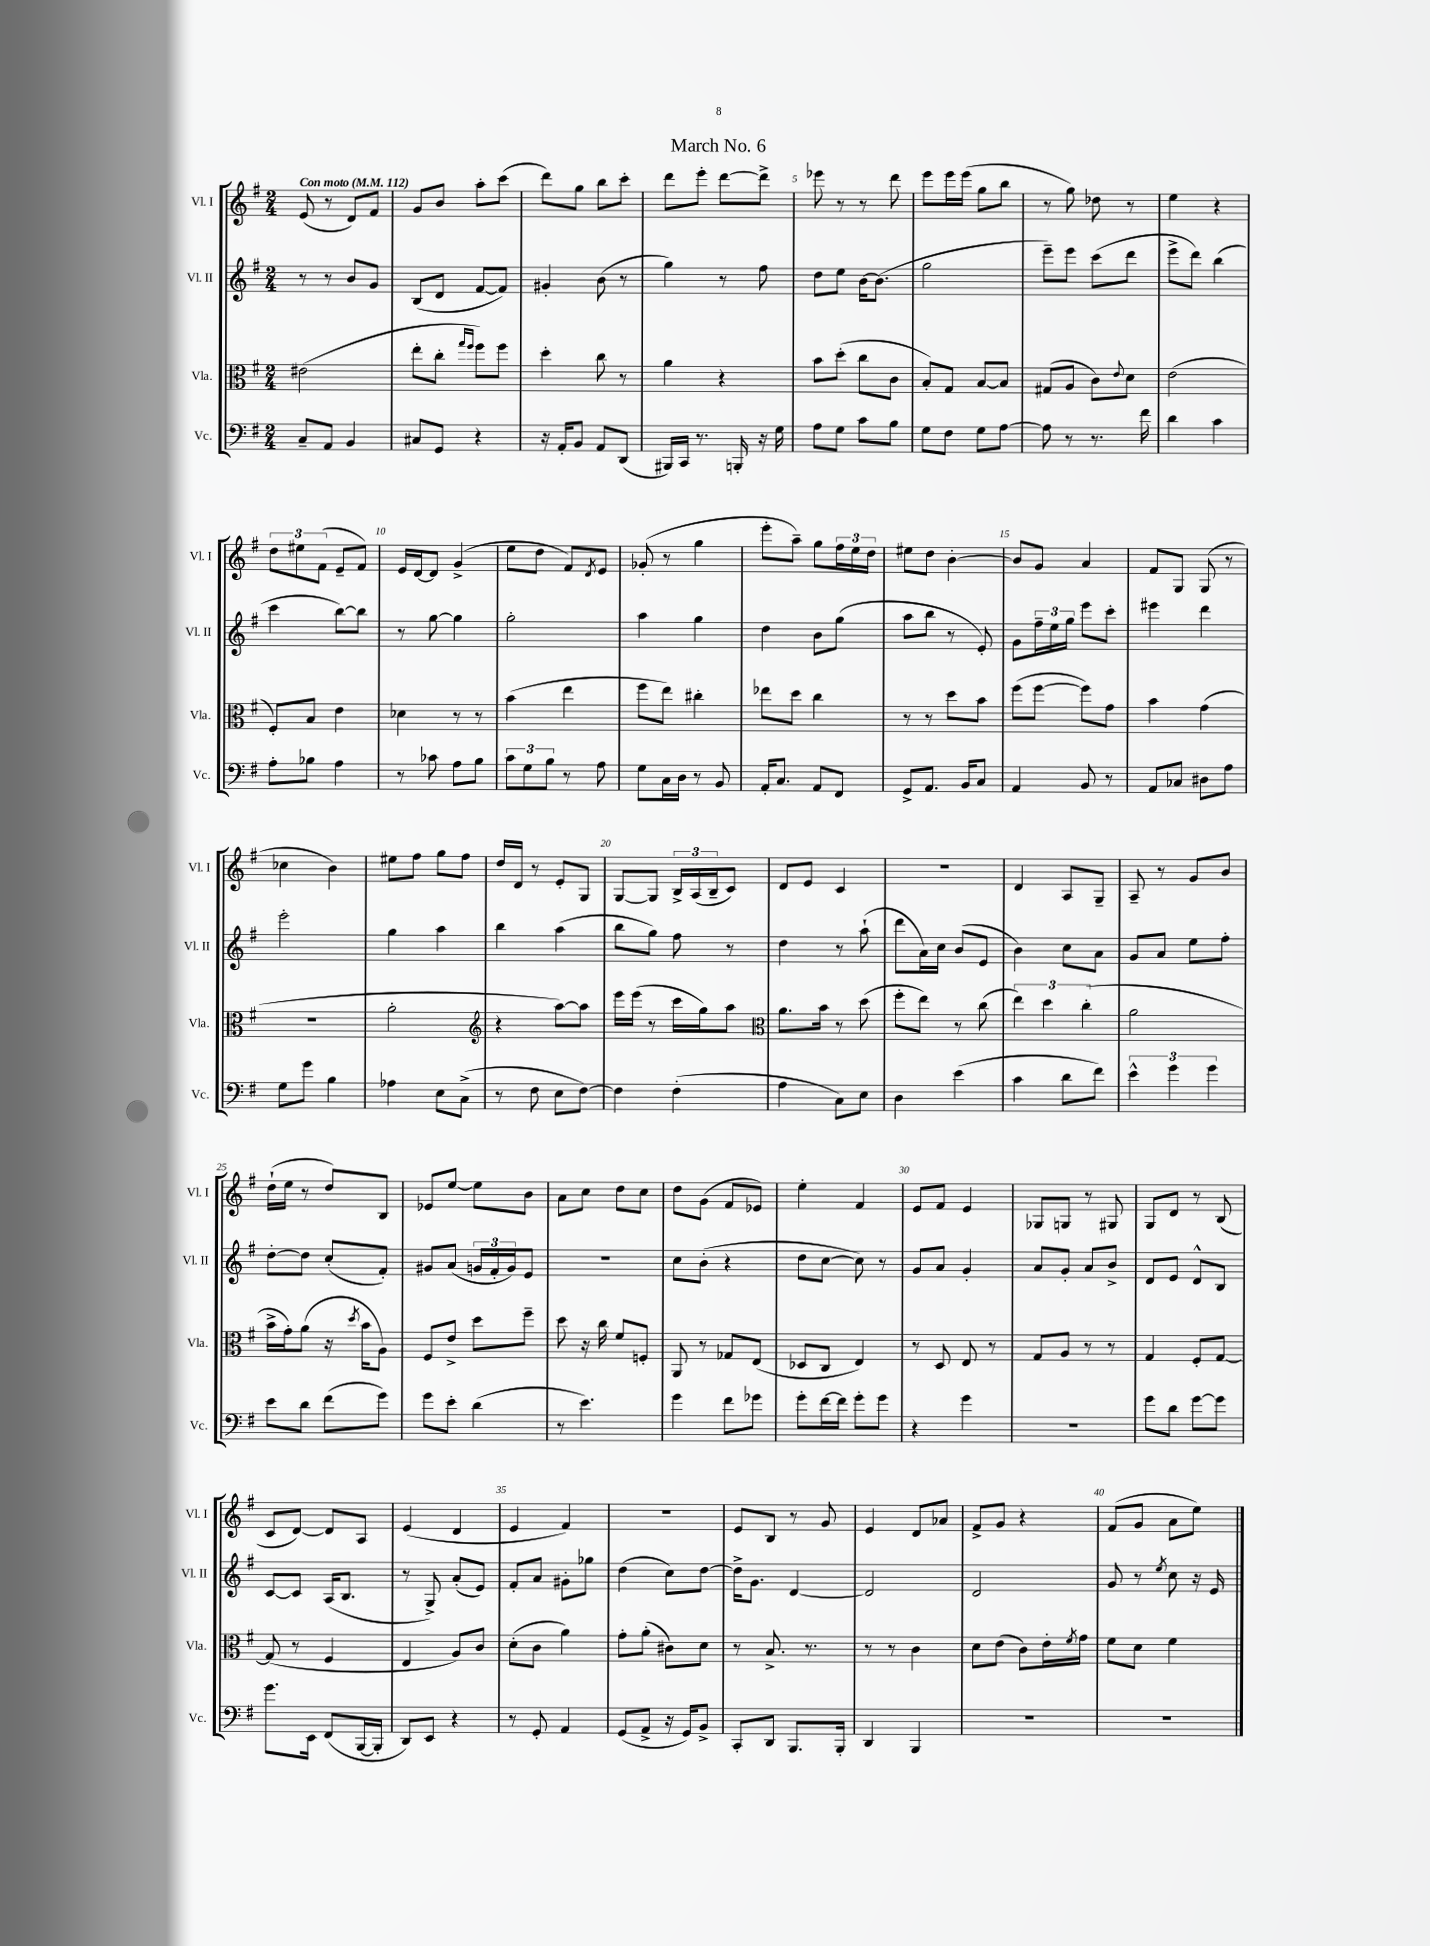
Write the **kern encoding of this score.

**kern	**kern	**kern	**kern
*part4	*part3	*part2	*part1
*staff4	*staff3	*staff2	*staff1
*I"Vc.	*I"Vla.	*I"Vl. II	*I"Vl. I
*I'Vc.	*I'Vla.	*I'Vl. II	*I'Vl. I
*clefF4	*clefC3	*clefG2	*clefG2
*k[f#]	*k[f#]	*k[f#]	*k[f#]
*M2/4	*M2/4	*M2/4	*M2/4
*MM112	*MM112	*MM112	*MM112
=1	=1	=1	=1
!	!	!	!LO:TX:a:B:t=Con moto
8C~/L	(2e#X\	8r	(8e/
8AA/J	.	8r	8r
4BB/	.	8b/L	8d/L)
.	.	8g/J	8f#/J
=2	=2	=2	=2
8C#X/L	8ee'\L	(8B/L	8g/L
8GG/J	8cc'\J	8d/J	8b/J
.	16qqgg/LL	.	.
.	16qqff#/JJ	.	.
4r	8ff#\L)	[8f#/L	8aa'\L
.	8ff#\J	8f#/J])	(8ccc\J
=3	=3	=3	=3
16r	4dd'\	4g#X'/	8ddd\L)
16AA'/KL	.	.	.
8BB/J	.	.	8gg\J
8AA/L	8cc\	(8b\	8bb\L
(8DD/J	8r	8r	8ccc'\J
=4	=4	=4	=4
16BBB#X/LL)	4a\	4gg\)	8ddd\L
16CC/JJ	.	.	.
8.r	.	.	8eee'\J
.	4r	8r	[8ddd\L
16BBBn'/	.	.	.
16r	.	8ff#\	8ddd^\J]
16G\	.	.	.
=5	=5	=5	=5
8A\L	8b\L	8dd\L	8eee-X\
8G\J	(8dd'\J	8ee\J	8r
8c\L	8cc\L	[16b\KL	8r
.	.	(8.b\J]	.
8B\J	8c\J	.	8ddd\
=6	=6	=6	=6
8G\L	8B'/L)	2gg\	8eee\L
8F#\J	8G/J	.	16eee\L
.	.	.	(16eee\JJ
8G\L	[8B/L	.	8gg\L
[8A\J	8B/J]	.	8bb\J
=7	=7	=7	=7
8A\]	(8G#X/L	8eee~\L)	8r
8r	8A/J	8eee\J	8gg\)
8.r	8c\L)	(8ccc\L	8dd-X\
.	8qqe/	.	.
.	8d\J	8ddd\J	8r
16f#\	.	.	.
=8	=8	=8	=8
4d\	(2e\	8eee^\L	4ee\
.	.	8ddd\J)	.
4c\	.	(4bb\	4r
!!LO:LB:g=z
=9	=9	=9	=9
8A'\L	8F#'/L)	4ccc\	12dd\L
.	.	.	12ee#X\
8B-X\J	8B/J	.	.
.	.	.	(12f#\J
4A\	4e\	[8bb\L)	8e~/L
.	.	8bb\J]	8f#/J)
=10	=10	=10	=10
8r	4d-X\	8r	16e/LL
.	.	.	[16d/J
8c-X\	.	[8gg\	8d/J]
8A\L	8r	4gg\]	(4g^/
8B\J	8r	.	.
=11	=11	=11	=11
12c\L	(4b\	2gg'\	8ee\L
12G\	.	.	.
.	.	.	8dd\J
12B\J	.	.	.
8r	4ee\	.	8f#/L)
.	.	.	8qd/
8A\	.	.	8e/J
=12	=12	=12	=12
8G\L	8ff#\L	4aa\	(8g-X'/
16C\L	8ee\J)	.	8r
16D\JJ	.	.	.
8r	4cc#X'\	4gg\	4gg\
8BB/	.	.	.
=13	=13	=13	=13
16AA'/KL	8ee-X\L	4dd\	8eee'\L
8.C/J	.	.	.
.	8dd\J	.	8aa~\J)
8AA/L	4cc\	8b\L	8gg\L
8FF#/J	.	(8gg\J	24ff#\L
.	.	.	24ee\
.	.	.	24dd\JJ
=14	=14	=14	=14
8GG^/L	8r	8aa\L	8ee#X\L
8.AA/J	8r	8bb\J	8dd\J
.	8dd\L	8r	[4b'\
16BB/KL	.	.	.
8C/J	8b\J	8e'/)	.
=15	=15	=15	=15
4AA/	(8ff#\L	8g\L	8b/L]
.	[8ff#\J	24ff#~\L	8g/J
.	.	24ee\	.
.	.	24gg\JJ	.
8BB/	8ff#\L])	8eee\L	4a/
8r	8g\J	8ccc'\J	.
=16	=16	=16	=16
8AA/L	4b\	4eee#X\	8f#/L
8C-X/J	.	.	8G/J
8D#X\L	(4g\	4ddd\	(8G/
8A\J	.	.	8r
!!LO:LB:g=z
=17	=17	=17	=17
8G\L	2r	2eee'\	4cc-X\
8g\J	.	.	.
4B\	.	.	4b\)
=18	=18	=18	=18
4A-X\	2a'\	4gg\	8ee#X\L
.	.	.	8ff#\J
8E\L	.	4aa\	8gg\L
(8C^\J	.	.	8ff#\J
=19	=19	=19	=19
*	*clefG2	*	*
8r	4r	4bb\	16dd/LL
.	.	.	16d/JJ
8F#\	.	.	8r
8E\L	[8aa\L)	(4aa\	8e'/L
[8F#\J)	8aa\J]	.	8G/J
=20	=20	=20	=20
4F#\]	16eee\LL	8bb\L	[8G/L
.	(16eee\JJ	.	.
.	8r	8gg\J)	8G/J]
(4F#'\	16ccc\LL	8ff#\	24B^/LL
.	.	.	(24A/
.	16gg\J)	.	.
.	.	.	24B~/J
.	8aa\J	8r	8c/J)
=21	=21	=21	=21
*	*clefC3	*	*
4A\	8.a\L	4dd\	8d/L
.	.	.	8e/J
.	16b\Jk	.	.
8C\L)	8r	8r	4c/
8E\J	(8dd\	(8aa`\	.
=22	=22	=22	=22
4D\	8ff#'\L	8ddd\L	2r
.	8ee\J)	16a\L)	.
.	.	16cc\JJ	.
(4e\	8r	(8b/L	.
.	(8cc\	8e/J	.
=23	=23	=23	=23
4c\	6ee\)	4b\)	4d/
.	6dd\	.	.
8d\L	.	8cc\L	8A/L
.	(6cc'\	.	.
8f#\J)	.	8a\J	8G~/J
=24	=24	=24	=24
6e^^\	2a\	8g/L	8A~/
.	.	8a/J	8r
6g\	.	.	.
.	.	8ee\L	8g/L
6g\	.	.	.
.	.	8ff#'\J	8b/J
!!LO:LB:g=z
=25	=25	=25	=25
8e\L	16b^\LL	[8dd'\L	(16dd`\LL
.	16g'\J)	.	16ee\JJ
8d\J	(8a\J	8dd\J]	8r
(8f#\L	16r	(8cc'/L	8dd/L)
.	8qdd/	.	.
.	16b\KL	.	.
8g\J)	8A\J)	8f#'/J)	8B/J
=26	=26	=26	=26
8g\L	8F#/L	8g#X/L	8e-X/L
8e'\J	8e^/J	(8a/J	[8ee/J
(4d\	8dd\L	24gn/LL	8ee\L]
.	.	24f#'/	.
.	.	24g/J)	.
.	8ff#~\J	8e/J	8b\J
=27	=27	=27	=27
8r	8dd\	2r	8a\L
4.e\)	16r	.	8cc\J
.	16cc\	.	.
.	8f#/L	.	8dd\L
.	8Fn'/J	.	8cc\J
=28	=28	=28	=28
4g\	8AA/	8cc\L	8dd\L
.	8r	(8b'\J	(8g\J
8f#\L	8G-X/L	4r	8f#/L
8g-X\J	(8E/J	.	8e-X/J)
=29	=29	=29	=29
8g'\L	8D-X/L	8dd\L	4ee'\
[16f#\L	8C/J	[8cc\J	.
16f#\JJ]	.	.	.
8g'\L	4E/)	8cc\])	4f#/
8g\J	.	8r	.
=30	=30	=30	=30
4r	8r	8g/L	8e/L
.	8D/	8a/J	8f#/J
4g\	8E/	4g'/	4e/
.	8r	.	.
=31	=31	=31	=31
2r	8G/L	8a/L	8G-X/L
.	8A/J	8g'/J	8Gn/J
.	8r	8a/L	8r
.	8r	8b^/J	8G#X/
=32	=32	=32	=32
8g\L	4G/	8d/L	8G/L
8d\J	.	8e/J	8d/J
[8g\L	8F#'/L	8d^^/L	8r
8g\J]	[8G/J	8B/J	(8B/
!!LO:LB:g=z
=33	=33	=33	=33
8.g\L	(8G/]	[8c/L	8c/L
.	8r	8c/J]	[8d/J)
16EE\Jk	.	.	.
(8FF#/L	4F#/	(16A/KL	8d/L]
.	.	8.B/J	.
[16BBB/L	.	.	8A/J
16BBB'/JJ]	.	.	.
=34	=34	=34	=34
8DD/L)	4E/	8r	(4e/
8EE/J	.	8G^/)	.
4r	8A/L)	(8a'/L	4d/
.	8c/J	8e/J)	.
=35	=35	=35	=35
8r	(8d'\L	8f#'/L	4e/
8GG'/	8c\J	8a/J	.
4AA/	4a\)	8g#X'\L	4f#/)
.	.	8gg-X\J	.
=36	=36	=36	=36
(8GG/L	8g'\L	(4dd\	2r
8AA^/J	(8a'\J	.	.
16r	8c#X\L)	8cc\L)	.
16GG/KL)	.	.	.
8BB^/J	8d\J	[8dd\J	.
=37	=37	=37	=37
8CC'/L	8r	16dd^\KL]	8e/L
.	.	8.g\J	.
8DD/J	8.B^/	.	8B/J
8.BBB/L	.	[4d/	8r
.	8.r	.	.
.	.	.	8g/
16BBB'/Jk	.	.	.
=38	=38	=38	=38
4DD/	8r	2d/]	4e/
.	8r	.	.
4BBB/	4c\	.	8d/L
.	.	.	8a-X/J
=39	=39	=39	=39
2r	8d\L	2d/	8f#^/L
.	(8e\J	.	8g/J
.	8c\L)	.	4r
.	16e'\L	.	.
.	8qf#/	.	.
.	16g\JJ	.	.
=40	=40	=40	=40
2r	8f#\L	8g/	(8f#/L
.	8d\J	8r	8g/J
.	.	8qee/	.
.	4f#\	8cc\	8a\L
.	.	16r	8ee\J)
.	.	16e/	.
==	==	==	==
*-	*-	*-	*-
